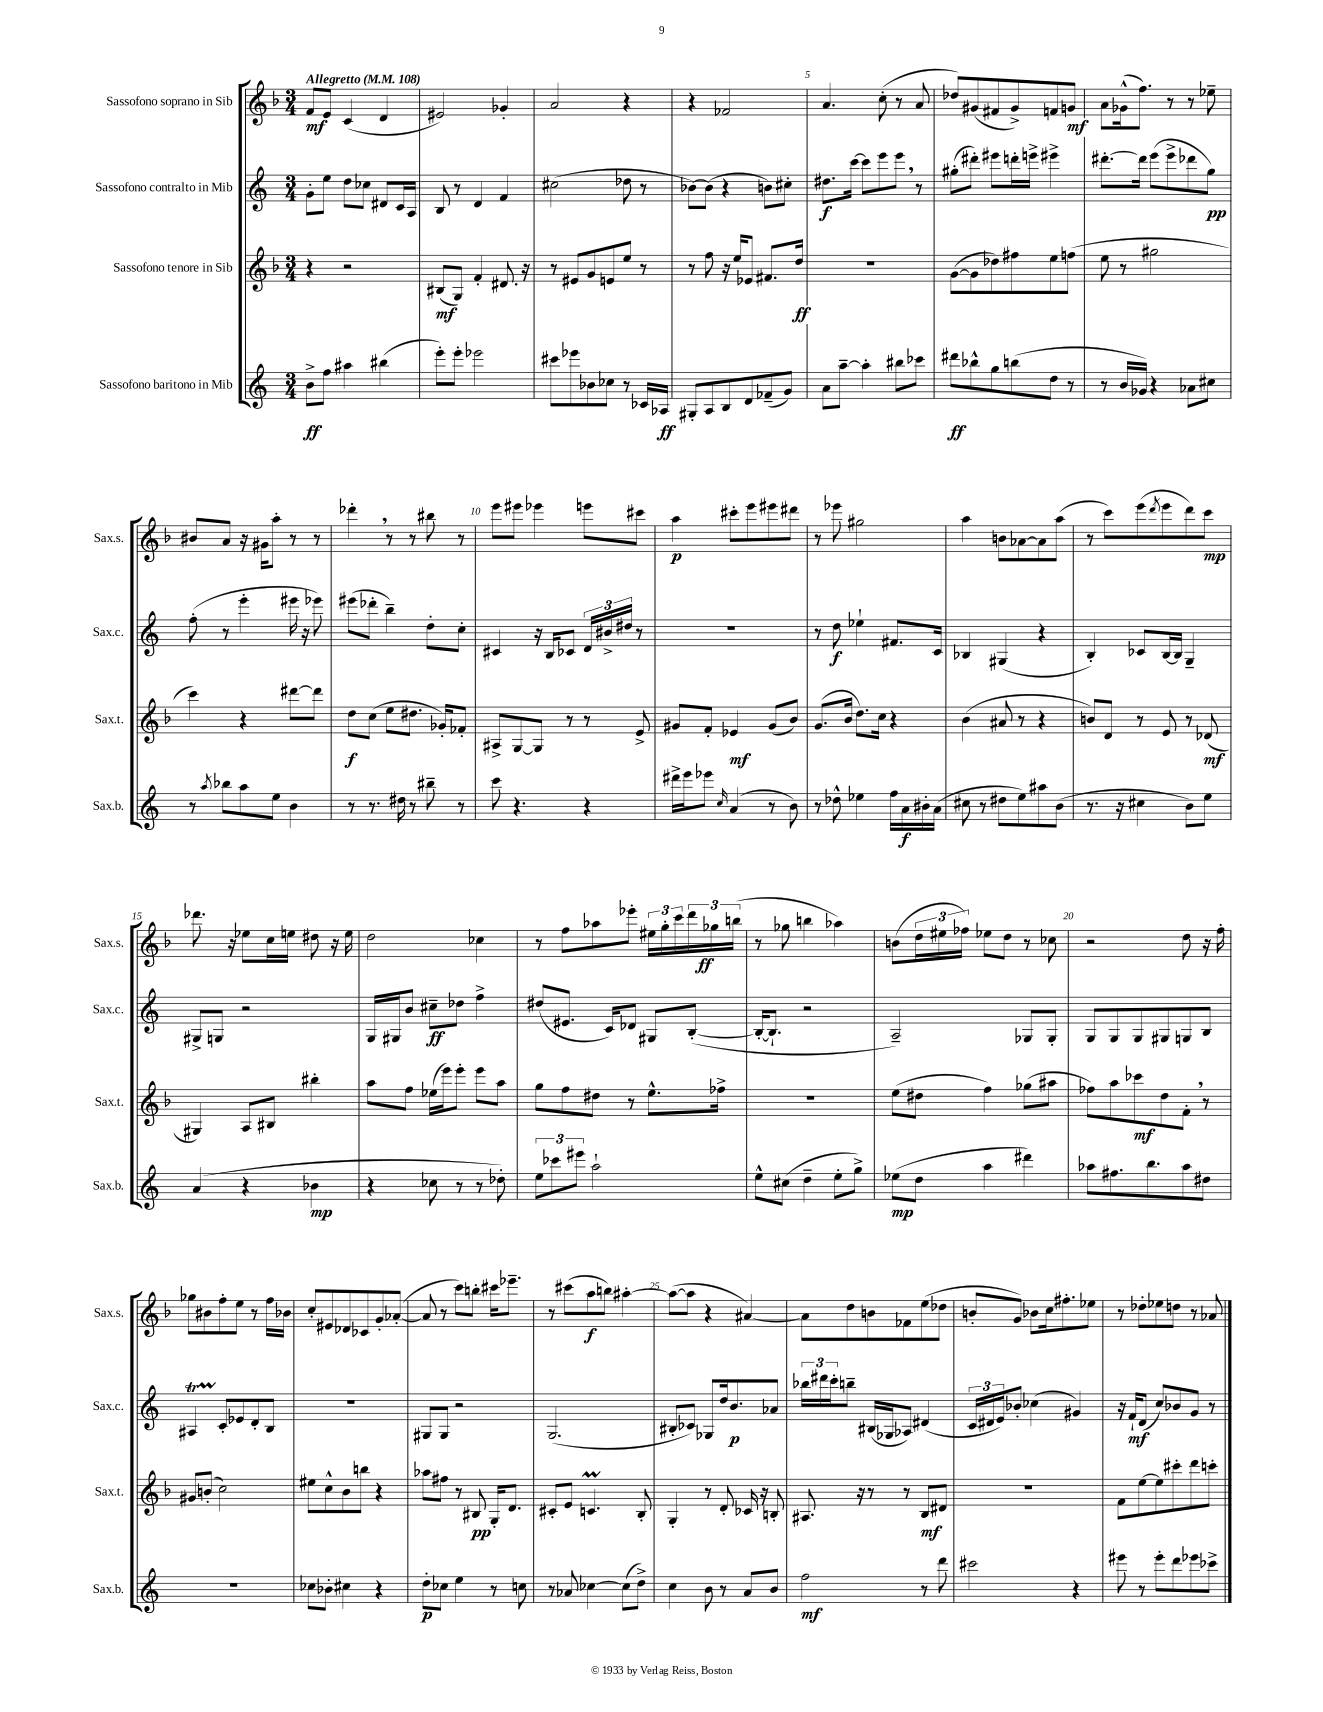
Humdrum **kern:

**kern	**kern	**kern	**kern
*staff4	*staff3	*staff2	*staff1
*clefG2	*clefG2	*clefG2	*clefG2
*k[]	*k[b-]	*k[]	*k[b-]
*M3/4	*M3/4	*M3/4	*M3/4
*MM108	*MM108	*MM108	*MM108
8b^\L	4r	8g'\L	8f/L
8ff\J	.	8ee\J	8e/J
4aa#\	2r	8dd\L	(4c/
.	.	8cc-\J	.
(4bb#\	.	8d#/L	4d/
.	.	16c/L	.
.	.	16A/JJ	.
=	=	=	=
8eee'\L)	(8B#/L	8B/	2e#/)
8eee'\J	8G/J)	8r	.
2eee-\	4f'/	4d/	.
.	8.d#/	4f/	4g-'/
.	16r	.	.
=	=	=	=
8ccc#\L	8r	(2cc#\	2a/
8eee-\	8e#/L	.	.
8b-\	8g/	.	.
8cc-\J	8e/	.	.
8r	8ee/J	8dd-\	4r
16c-/LL	8r	8r	.
16A-/JJ	.	.	.
=	=	=	=
8G#'/L	8r	[8b-\L)	4r
8A/	8ff\	(8b-\]J	.
8B/	16r	4r	2f-/
.	16ee/LK	.	.
8d/	8e-/J	.	.
(8f-~/	8.f#/L	8b\L)	.
8g/J)	.	8cc#'\J	.
.	16dd/Jk	.	.
=	=	=	=
8a\L	2.r	8.dd#\L	4.a/
[8aa~\J	.	.	.
.	.	[16ccc\Jk	.
4aa'\]	.	8ccc\]L	.
.	.	8eee\	(8cc'\
8bb#\L	.	8eee\J	8r
8ccc-\J	.	8r	8a/
=	=	=	=
8ddd#\L	([8g\L	(8gg#'\L	8dd-/L)
8bb-^^\	8g\]	8ddd#'\J)	(8g#/
8gg\	8dd-\)	8eee#\L	8f#/
(8bb\	8ff#\	16ddd'\L	8g#^/)
.	.	16eee^\JJ	.
8dd\J	8ee\	4eee#^\	8f/
8r	(8ff\J	.	8g/J
=	=	=	=
8r	8ee\	[8.ddd#'\L	8a\L
16b/LL	8r	.	(16g-^^\k
16g-/JJ)	.	16ddd#\]Jk	8.ff\J)
4r	2gg#\	(8eee\L	.
.	.	8eee^\	8r
8a-\L	.	8ddd-\	8r
8cc#\J	.	8gg\J)	8ee-~\
=	=	=	=
8r	4ccc\)	(8ff'\	8b#/L
8qaa/	.	.	.
8bb-\L	.	8r	8a/J
8aa\	4r	4eee'\	16r
.	.	.	16g#\LK
8ee\J	.	.	8aa'\J
4b\	[8ddd#\L	16eee#\	8r
.	.	16r	.
.	8ddd#\]J	8eee-\)	8r
=	=	=	=
8r	8dd\L	(8eee#\L	4ddd-'\
8.r	(8cc\J	8ddd-'\J	.
.	8ee\L	4bb~\)	8r
16dd#\	.	.	.
8r	8.dd#\J	.	8r
8bb#~\	.	8dd'\L	8bb#\
.	16g-'/LK)	.	.
8r	8f-'/J	8cc'\J	8r
=	=	=	=
8ccc\	8A#^/L	4c#/	8eee\L
4.r	[8G/	.	8eee#\J
.	8G/]J	16r	4eee-\
.	.	16B/LK	.
.	8r	8c-/J	.
4r	8r	24d/LL	8eee\L
.	.	24b#^/	.
.	.	24dd#/JJ	.
.	8e^/	8r	8ccc#\J
=	=	=	=
16ddd#^\LL	8g#/L	2.r	4aa\
16eee\J	.	.	.
8eee-\J	8f'/J	.	.
16qqcc/	.	.	.
(4a/	4e-/	.	8ccc#'\L
.	.	.	8eee\
8r	(8g#/L	.	8eee#\
8b\)	8b-/J)	.	8ddd#\J
=	=	=	=
8r	(8.g/L	8r	8r
8dd-^^\	.	8dd\	8eee-\
.	16b-/Jk	.	.
4ee-\	8.dd\L)	4ee-`\	2gg#\
.	16cc\Jk	.	.
16ff\LL	4r	8.f#/L	.
16a\	.	.	.
16b#'\	.	.	.
(16a\JJ	.	16c/Jk	.
=	=	=	=
8cc#\	(4b-\	4B-/	4aa\
8r	.	.	.
8dd#\L	8a#/	(4G#/	8b\L
8ee\)	8r	.	[8a-\
8aa#\	4r	4r	8a-\]
(8b\J	.	.	(8aa\J
=	=	=	=
8.r	8b/L)	4B'/)	8r
.	8d/J	.	8ccc\L)
16r	.	.	.
4cc#\	8r	8c-/L	(8eee\
.	.	.	8qddd/
.	8e/	[16B/L	8eee\
.	.	16B/]JJ	.
8b\L)	8r	4G~/	8ddd\)
8ee\J	(8d-/	.	8ccc\J
=	=	=	=
(4a/	4G#/)	8G#^/L	8.ddd-\
.	.	8G/J	.
.	.	.	16r
4r	8A/L	2r	8ee-\L
.	8B#/J	.	16cc\L
.	.	.	16ee\JJ
4b-\	4bb#'\	.	8dd#\
.	.	.	16r
.	.	.	16ee\
=	=	=	=
4r	8aa\L	16G/LL	2dd\
.	.	16G#/J	.
.	8ff\J	8b/J	.
8cc-\	(16ee-\LL	8cc#~\L	.
.	16eee\J)	.	.
8r	8eee'\J	8dd-\J	.
8r	8eee\L	4ff^\	4cc-\
8dd-'\)	8aa\J	.	.
=	=	=	=
12ee\L	8gg\L	(8dd#/L	8r
12ccc-\	.	.	.
.	8ff\	8.e#/J	8ff\L
12eee#\J	.	.	.
2aa`\	8dd#\J	.	8aa-\
.	.	16c/LK)	.
.	8r	8d-/J	8eee-'\J
.	8.ee^^\L	8G#/L	24ee#\LL
.	.	.	24gg'\
.	.	.	24ccc\
.	.	([8B'/J	24ddd\
.	.	.	24gg-\
.	16ff-^\Jk	.	.
.	.	.	(24bb\JJ
=	=	=	=
8ee^^\L	2.r	16B'/_LK	8r
.	.	8.B`/]J	.
(8cc#\J	.	.	8gg-\
4dd~\	.	2r	4bb\
8ee'\L	.	.	4aa-\)
8gg^\J)	.	.	.
=	=	=	=
(8ee-\L	(8ee\L	2A~/)	(8b\L
8dd\J	8dd#\J	.	24dd\L
.	.	.	24ee#\
.	.	.	24ff-\JJ)
4aa\	4ff\)	.	8ee-\L
.	.	.	8dd\J
4ddd#\)	(8gg-\L	8G-/L	8r
.	8aa#\J	8G-'/J	8cc-\
=	=	=	=
8aa-\L	8ff-\L)	8G/L	2r
8.ff#\	8aa\	8G/	.
.	8ccc-\	8G/	.
8.bb\	.	.	.
.	8dd\	8G#/	.
8aa-\	8f'\J	8G/	8dd\
8dd#\J	8r	8B/J	16r
.	.	.	16ff'\
=	=	=	=
2.r	8g#/L	4A#/	8gg-\L
.	(8b'/J	.	8b#\
.	2cc\)	8c'/L	8ff'\
.	.	8e-/	8ee\J
.	.	8d'/	8r
.	.	8B/J	16ff\LL
.	.	.	16b-\JJ
=	=	=	=
8cc-\L	8ee#\L	2.r	8cc'/L
8b-'\J	8cc^^\	.	8e#/
4cc#\	8b-\	.	8d-/
.	8bb\J	.	8c-/
4r	4r	.	8g'/
.	.	.	([8a-'/J
=	=	=	=
8dd'\L	8aa-\L	8G#/L	8a-/]
8cc-\J	8ff#\J	8G#/J	8r
4ee\	8r	2r	8ccc\L)
.	8B#/	.	8bb'\J
8r	16G'/LK	.	16ccc#\LK
.	8.d/J	.	8.eee-~\J
8cc\	.	.	.
=	=	=	=
8r	8c#'/L	(2.G/	8r
8a-/	8e/J	.	(8ccc#\L
[4cc-\	4.c/	.	8aa\
.	.	.	8bb\J)
(8cc-\]L	.	.	[4aa#'\
8dd^\J)	8B-'/	.	.
=	=	=	=
4cc\	4G'/	8B#'/L	(8aa#\_L
.	.	8c-/J)	8aa#\]J
8b\	8r	8G-/L	4r
8r	8d'/	16dd/k	.
.	.	8.b/	.
8a/L	16c-/	.	[4a#/)
.	16r	.	.
8b/J	8B'/	8a-/J	.
=	=	=	=
2ff\	8.A#/	24bb-\LL	8a#\]L
.	.	24ddd#\	.
.	.	24ccc'\J	.
.	.	8bb~\J	8dd\
.	16r	.	.
.	8r	(16B#/LL	8b\
.	.	16G-/J	.
.	8r	8A-/J)	8f-\
8r	8B-/L	(4d#/	(8ee\
8ddd\	8d#/J	.	8dd-\J
=	=	=	=
2ccc#\	2.r	24c/LL	8b'/L
.	.	24d#/	.
.	.	24e/J)	.
.	.	8b-'/J	8g/J)
.	.	(4cc-\	8b-\L
.	.	.	16cc\k
.	.	.	8.ff#'\
4r	.	4g#/)	.
.	.	.	8ee-\J
=	=	=	=
8eee#\	8f\L	16r	8r
.	.	16f`/LK	.
8r	[8ee\	(8d/J	8dd-'\L
8eee#'\L	8ee\]	8cc/L)	8ee-\
8ddd\	8ccc#'\	8b-/	8dd\J
8eee-\	8ddd\	8g/J	8r
8ccc-^\J	8ccc'\J	8r	8a-/
==	==	==	==
*-	*-	*-	*-
